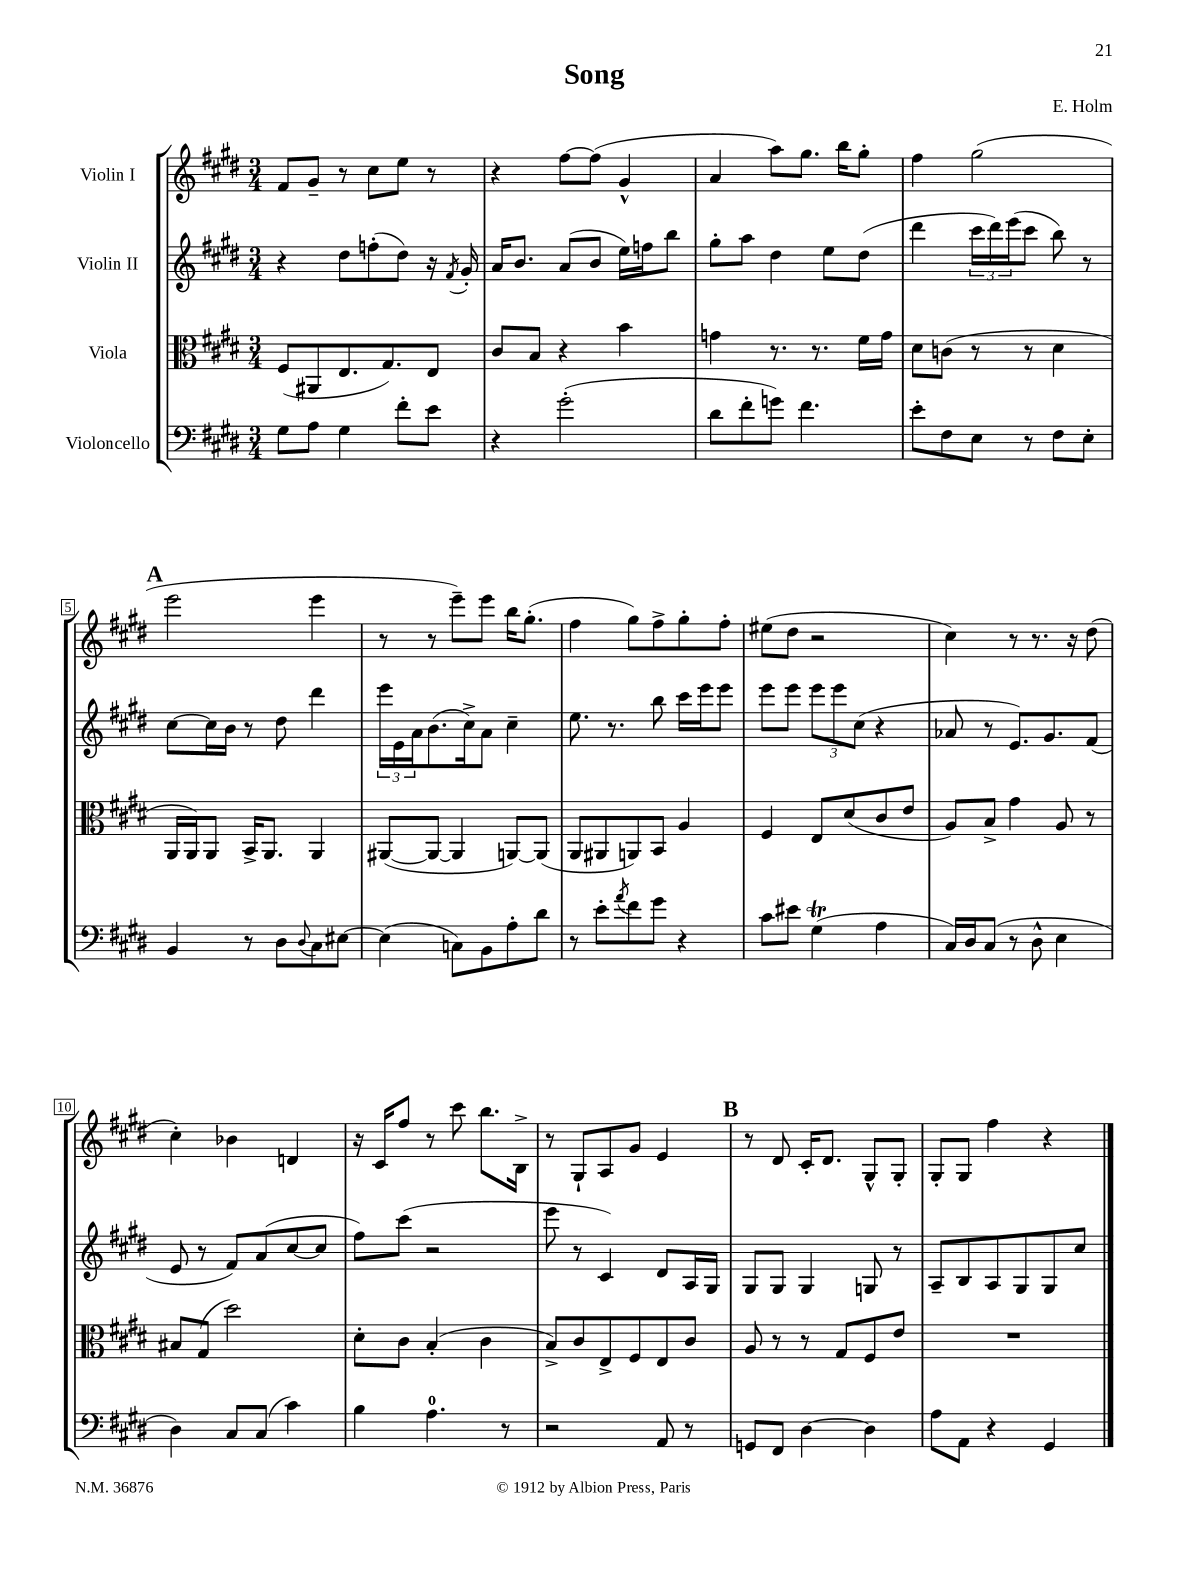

**kern	**kern	**kern	**kern
*staff4	*staff3	*staff2	*staff1
*clefF4	*clefC3	*clefG2	*clefG2
*k[f#c#g#d#]	*k[f#c#g#d#]	*k[f#c#g#d#]	*k[f#c#g#d#]
*M3/4	*M3/4	*M3/4	*M3/4
8G#	(8F#	4r	8f#
8A	8AA#	.	8g#~
4G#	8.E	8dd#	8r
.	.	(8ff'	8cc#
.	8.G#)	.	.
8f#'	.	8dd#)	8ee
8e	8E	16r	8r
.	.	8qf#	.
.	.	16g#'	.
=	=	=	=
4r	8c#	16a	4r
.	.	8.b	.
.	8B	.	.
(2g#'	4r	(8a	[8ff#
.	.	8b	(8ff#]
.	4b	16ee)	4g#^^
.	.	16ff	.
.	.	8bb	.
=	=	=	=
8d#	4g	8gg#'	4a
8f#'	.	8aa	.
8g)	8.r	4dd#	8aa)
4.f#	.	.	8.gg#
.	8.r	.	.
.	.	8ee	.
.	.	.	16bb
.	16f#	(8dd#	8gg#'
.	16g	.	.
=	=	=	=
8e'	8d#	4ddd#	4ff#
8F#	(8c	.	.
8E	8r	24ccc#	(2gg#
.	.	24ddd#)	.
.	.	(24eee	.
8r	8r	8ccc#	.
8F#	4d#	8bb)	.
8E'	.	8r	.
=	=	=	=
4BB	16AA	[8cc#	2eee
.	16AA)	.	.
.	8AA	16cc#]	.
.	.	16b	.
8r	16BB^	8r	.
.	8.AA	.	.
8D#	.	8dd#	.
8qqD#	.	.	.
8C#	4AA	4ddd#	4eee
[8E#	.	.	.
=	=	=	=
(4E#]	([8AA#	24eee	8r
.	.	24e	.
.	.	24a	.
.	8AA#_	(8.b	8r
8C)	4AA#]	.	8eee~)
.	.	16cc#^)	.
8BB	.	8a	8eee
8A'	[8AA)	4cc#~	16bb
.	.	.	(8.gg#'
8d#	(8AA]	.	.
=	=	=	=
8r	8AA	8.ee	4ff#
8e'	8AA#	.	.
.	.	8.r	.
8qa	.	.	.
8f#	8AA)	.	8gg#)
8g#	8BB	8bb	8ff#^
4r	4A	16ccc#	8gg#'
.	.	16eee	.
.	.	8eee	8ff#'
=	=	=	=
8c#	4F#	8eee	(8ee#
8e#	.	8eee	8dd#
(4G#	8E	12eee	2r
.	.	12eee	.
.	(8d#	.	.
.	.	(12cc#	.
4A	8c#	4r	.
.	8e	.	.
=	=	=	=
16C#)	8A)	8a-	4cc#)
16D#	.	.	.
(8C#	8B^	8r	.
8r	4g#	8.e)	8r
8D#^^	.	.	8.r
.	.	8.g#	.
4E	8A	.	.
.	.	.	16r
.	8r	(8f#	(8dd#
=	=	=	=
4D#)	8B#	8e	4cc#')
.	(8G#	8r	.
8C#	2dd#)	8f#)	4b-
(8C#	.	(8a	.
4c#)	.	[8cc#	4d
.	.	8cc#]	.
=	=	=	=
4B	8d#'	8ff#)	16r
.	.	.	16c#
.	8c#	(8ccc#	8ff#
4.A	(4B'	2r	8r
.	.	.	8ccc#
.	4c#	.	8.bb
8r	.	.	.
.	.	.	16B^
=	=	=	=
2r	8B^)	8eee	8r
.	8c#	8r	8G#`
.	8E^	4c#)	8A
.	8F#	.	8g#
8AA	8E	8d#	4e
8r	8c#	16A	.
.	.	16G#	.
=	=	=	=
8GG	8A	8G#	8r
8FF#	8r	8G#	8d#
[4D#	8r	4G#	16c#'
.	.	.	8.d#
.	8G#	.	.
4D#]	8F#	8G	8G#^^
.	8e	8r	8G#'
=	=	=	=
8A	2.r	8A~	8G#'
8AA	.	8B	8G#
4r	.	8A	4ff#
.	.	8G#	.
4GG#	.	8G#	4r
.	.	8cc#	.
==	==	==	==
*-	*-	*-	*-
